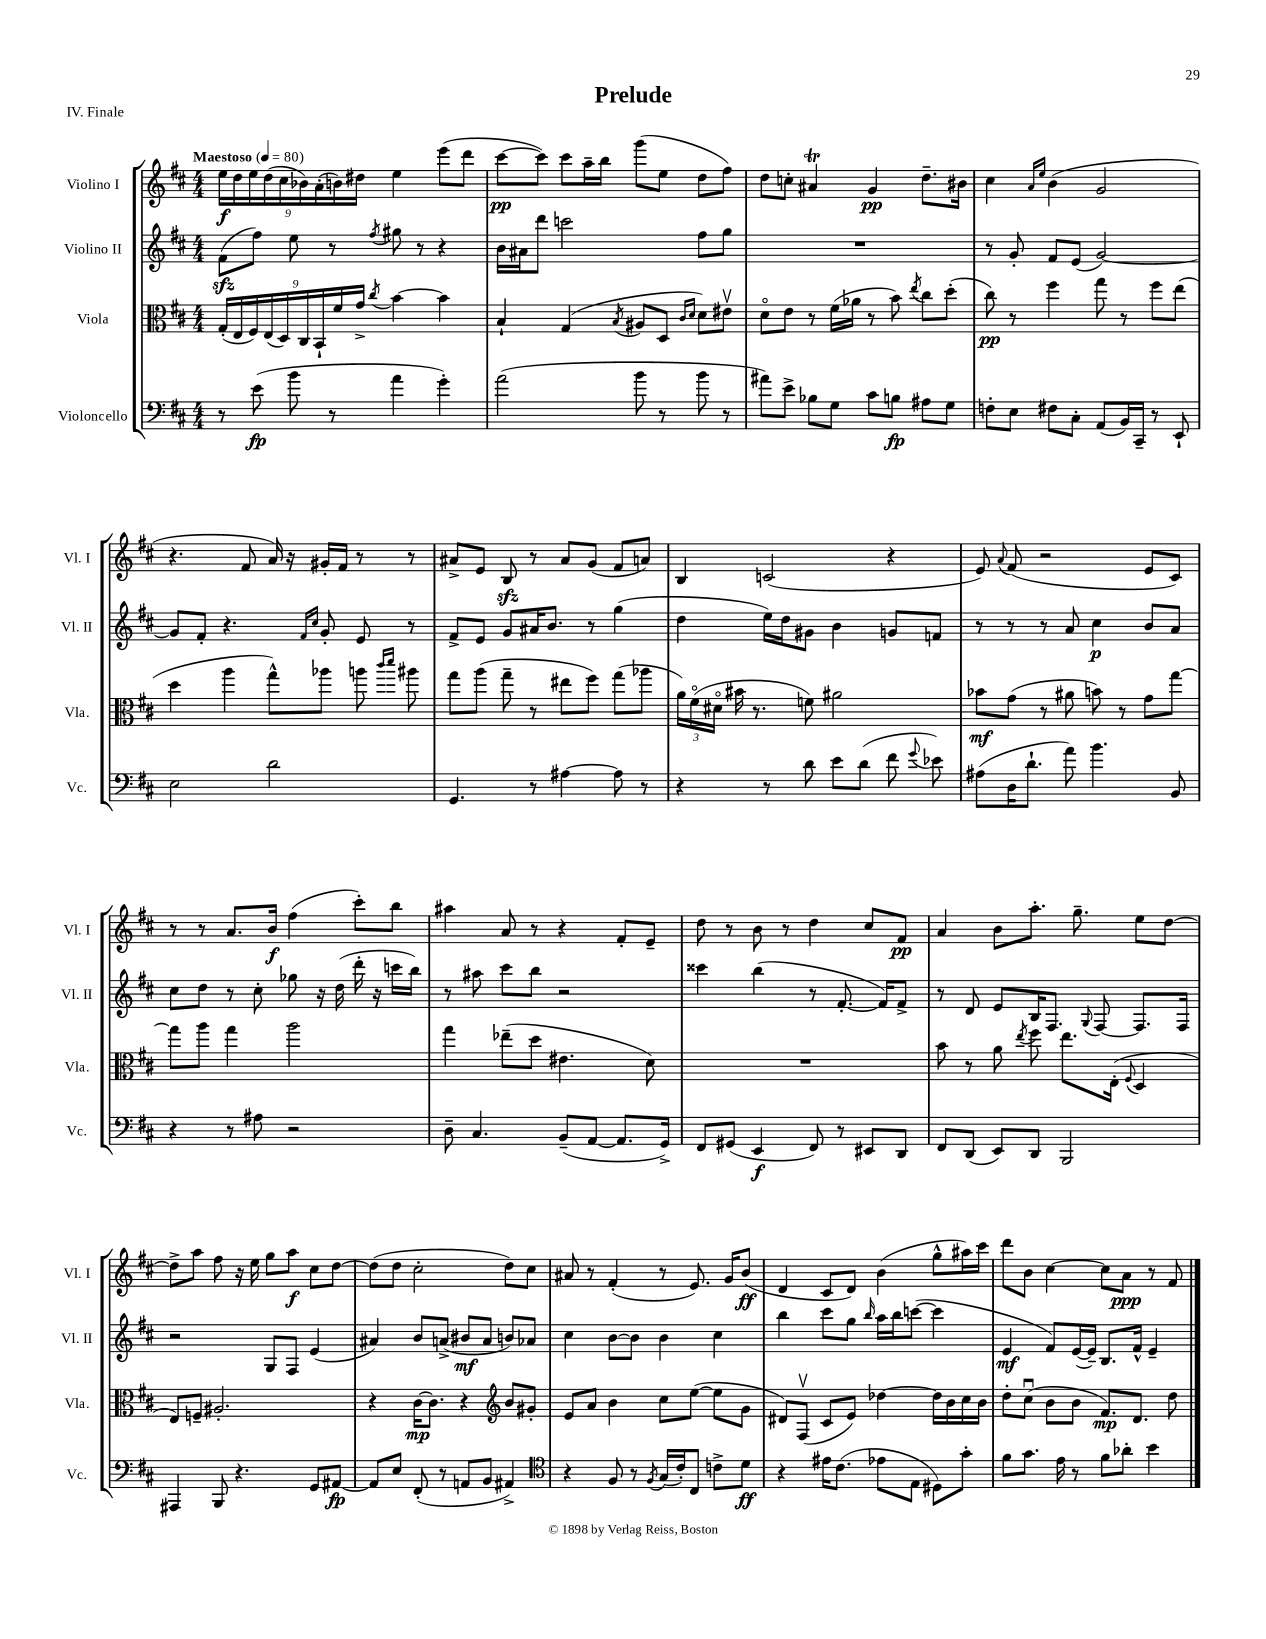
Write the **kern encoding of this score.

**kern	**kern	**kern	**kern
*staff4	*staff3	*staff2	*staff1
*clefF4	*clefC3	*clefG2	*clefG2
*k[f#c#]	*k[f#c#]	*k[f#c#]	*k[f#c#]
*M4/4	*M4/4	*M4/4	*M4/4
*MM80	*MM80	*MM80	*MM80
8r	(18G'	(8f#	18ee
.	18E	.	18dd
.	18F#)	.	18ee
(8e	.	8ff#)	.
.	(18E	.	(18dd
.	18D)	.	18cc#
8b	.	8ee	.
.	18C#	.	18b-)
.	18BB`	.	(18a'
8r	.	8r	.
.	18f#	.	18b)
.	18g^	.	18dd#
.	8qcc#	8qff#	.
4a	[4b	8gg#	4ee
.	.	8r	.
4g')	4b]	4r	(8eee
.	.	.	8ddd
=	=	=	=
(2a	4B`	16b	[8ccc#
.	.	16a#	.
.	.	8ddd	8ccc#])
.	(4G	2ccc	8ccc#
.	.	.	16aa~
.	.	.	16bb
.	8qB	.	.
8b	8A#	.	(8ggg
8r	8D	.	8ee
.	16qqc#	.	.
.	16qqd	.	.
8b	8d)	8ff#	8dd
8r	8e#v	8gg	8ff#)
=	=	=	=
8a#)	8do	1r	8dd
8e^	8e	.	8cc'
8B-	8r	.	4a#
8G	(16f#	.	.
.	16a-	.	.
8c#	8r	.	4g
8B	8b)	.	.
.	8qee	.	.
8A#	8cc#	.	8.dd~
8G	(8dd'	.	.
.	.	.	16b#
=	=	=	=
8F'	8cc#)	8r	4cc#
8E	8r	8g'	.
.	.	.	16qqa
.	.	.	16qqee
8F#	4ff#	8f#	(4b
8C#'	.	(8e	.
(8AA	8gg	[2g)	2g
16BB)	8r	.	.
16CC#~	.	.	.
8r	8ff#	.	.
8EE`	(8ee	.	.
=	=	=	=
2E	4dd	8g]	4.r
.	.	8f#'	.
.	4aa	4.r	.
.	.	.	8f#
2d	8gg^^)	.	16a)
.	.	.	16r
.	.	16qqf#	.
.	.	16qqcc#	.
.	8aa-	8g'	16g#'
.	.	.	16f#
.	8aa	8e	8r
.	16qqccc#	.	.
.	16qqddd	.	.
.	8aa#	8r	8r
=	=	=	=
4.GG	8gg	8f#^	8a#^
.	(8aa	8e	8e
.	8gg~	8g	8B
8r	8r	16a#	8r
.	.	8.b	.
[4A#	8ee#	.	8a#
.	8ff#)	8r	(8g
8A#]	(8gg	(4gg	8f#
8r	8aa-	.	8a)
=	=	=	=
4r	24a)	4dd	4B
.	(24f#o	.	.
.	24d#o	.	.
.	16b#	.	.
.	8.r	.	.
8r	.	16ee)	(2c
.	.	16dd	.
8d	8f)	8g#	.
8e	2a#	4b	.
(8d	.	.	.
8f#	.	8g	4r
8qqg	.	.	.
8e-)	.	8f	.
=	=	=	=
(8A#	8b-	8r	8e)
.	.	.	8qqa
16D	(8g	8r	(8f#
8.d`	.	.	.
.	8r	8r	2r
8a)	8a#	8a	.
4.b	8b)	4cc#	.
.	8r	.	.
.	8g	8b	8e
8BB	[8gg	8a	8c#)
=	=	=	=
4r	8gg]	8cc#	8r
.	8aa	8dd	8r
8r	4gg	8r	8.a
8A#	.	8cc#'	.
.	.	.	16b
2r	2aa	8gg-	(4ff#
.	.	16r	.
.	.	(16dd	.
.	.	16ddd'	8ccc#')
.	.	16r	.
.	.	16ccc	8bb
.	.	16bb)	.
=	=	=	=
8D~	4gg	8r	4aa#
4.C#	.	8aa#	.
.	(8ee-~	8ccc#	8a
.	8dd	8bb	8r
(8BB~	4.e#	2r	4r
[8AA	.	.	.
8.AA]	.	.	8f#'
.	8d)	.	8e~
16GG^)	.	.	.
=	=	=	=
8FF#	1r	4ccc##	8dd
(8GG#	.	.	8r
4EE	.	(4bb	8b
.	.	.	8r
8FF#)	.	8r	4dd
8r	.	[8.f#'	.
8EE#	.	.	8cc#
.	.	16f#])	.
8DD	.	8f#^	8f#
=	=	=	=
8FF#	8b	8r	4a
(8DD	8r	8d	.
8EE)	8a	8e	8b
.	8qee	.	.
8DD	8ff#	16B	8.aa'
.	.	8.F#	.
2BBB	8.ee	.	.
.	.	.	8.gg~
.	.	8qqG	.
.	.	[8F#	.
.	(16E'	.	.
.	8qqF#	.	.
.	4D	8.F#]	8ee
.	.	.	[8dd
.	.	16F#	.
=	=	=	=
4AAA#	8E)	2r	8dd^]
.	8F~	.	8aa
8BBB	2.A#'	.	8ff#
4.r	.	.	16r
.	.	.	16ee
.	.	8G	8gg
.	.	8F#	8aa
8GG	.	(4e	8cc#
[8AA#	.	.	[8dd
=	=	=	=
8AA#]	4r	4a#)	(8dd]
8E	.	.	8dd
(8FF#'	[16c#	8b	2cc#'
.	8.c#]	.	.
8r	.	(8a^	.
8AA	4r	8b#	.
8BB	.	8a	.
*	*clefG2	*	*
4AA#^)	8b	8b)	8dd)
.	8g#'	8a-	8cc#
=	=	=	=
*clefC4	*	*	*
4r	8e	4cc#	8a#
.	8a	.	8r
8F#	4b	[8b	(4f#'
8r	.	8b]	.
8qF#	.	.	.
(16G	8cc#	4b	8r
16c#')	.	.	.
8C#	([8ee	.	8.e)
8c^	8ee]	4cc#	.
.	.	.	16g
8d	8g	.	(8b
=	=	=	=
4r	8d#)	4bb	4d
.	(8F#v	.	.
16e#	8c#	8ccc#	8c#
(8.c#	.	.	.
.	8e)	8gg	8d)
.	.	16qqbb	.
8e-	[4dd-	16aa	(4b
.	.	16bb	.
8E	.	([8ccc	.
8D#)	16dd-]	4ccc]	8gg^^
.	16b	.	.
8g'	16cc#	.	16aa#)
.	16b	.	16ccc#
=	=	=	=
8f#	8dd'	4e	8ddd
8.g	(8cc#u	.	8b
.	8b	8f#)	[4cc#
16e	.	.	.
8r	8b	([16e	.
.	.	16e~])	.
8f#	8.f#)	8.B	8cc#]
8a-'	.	.	8a
.	8.d	16f#^^	.
4b	.	4e~	8r
.	8dd	.	8f#
==	==	==	==
*-	*-	*-	*-
